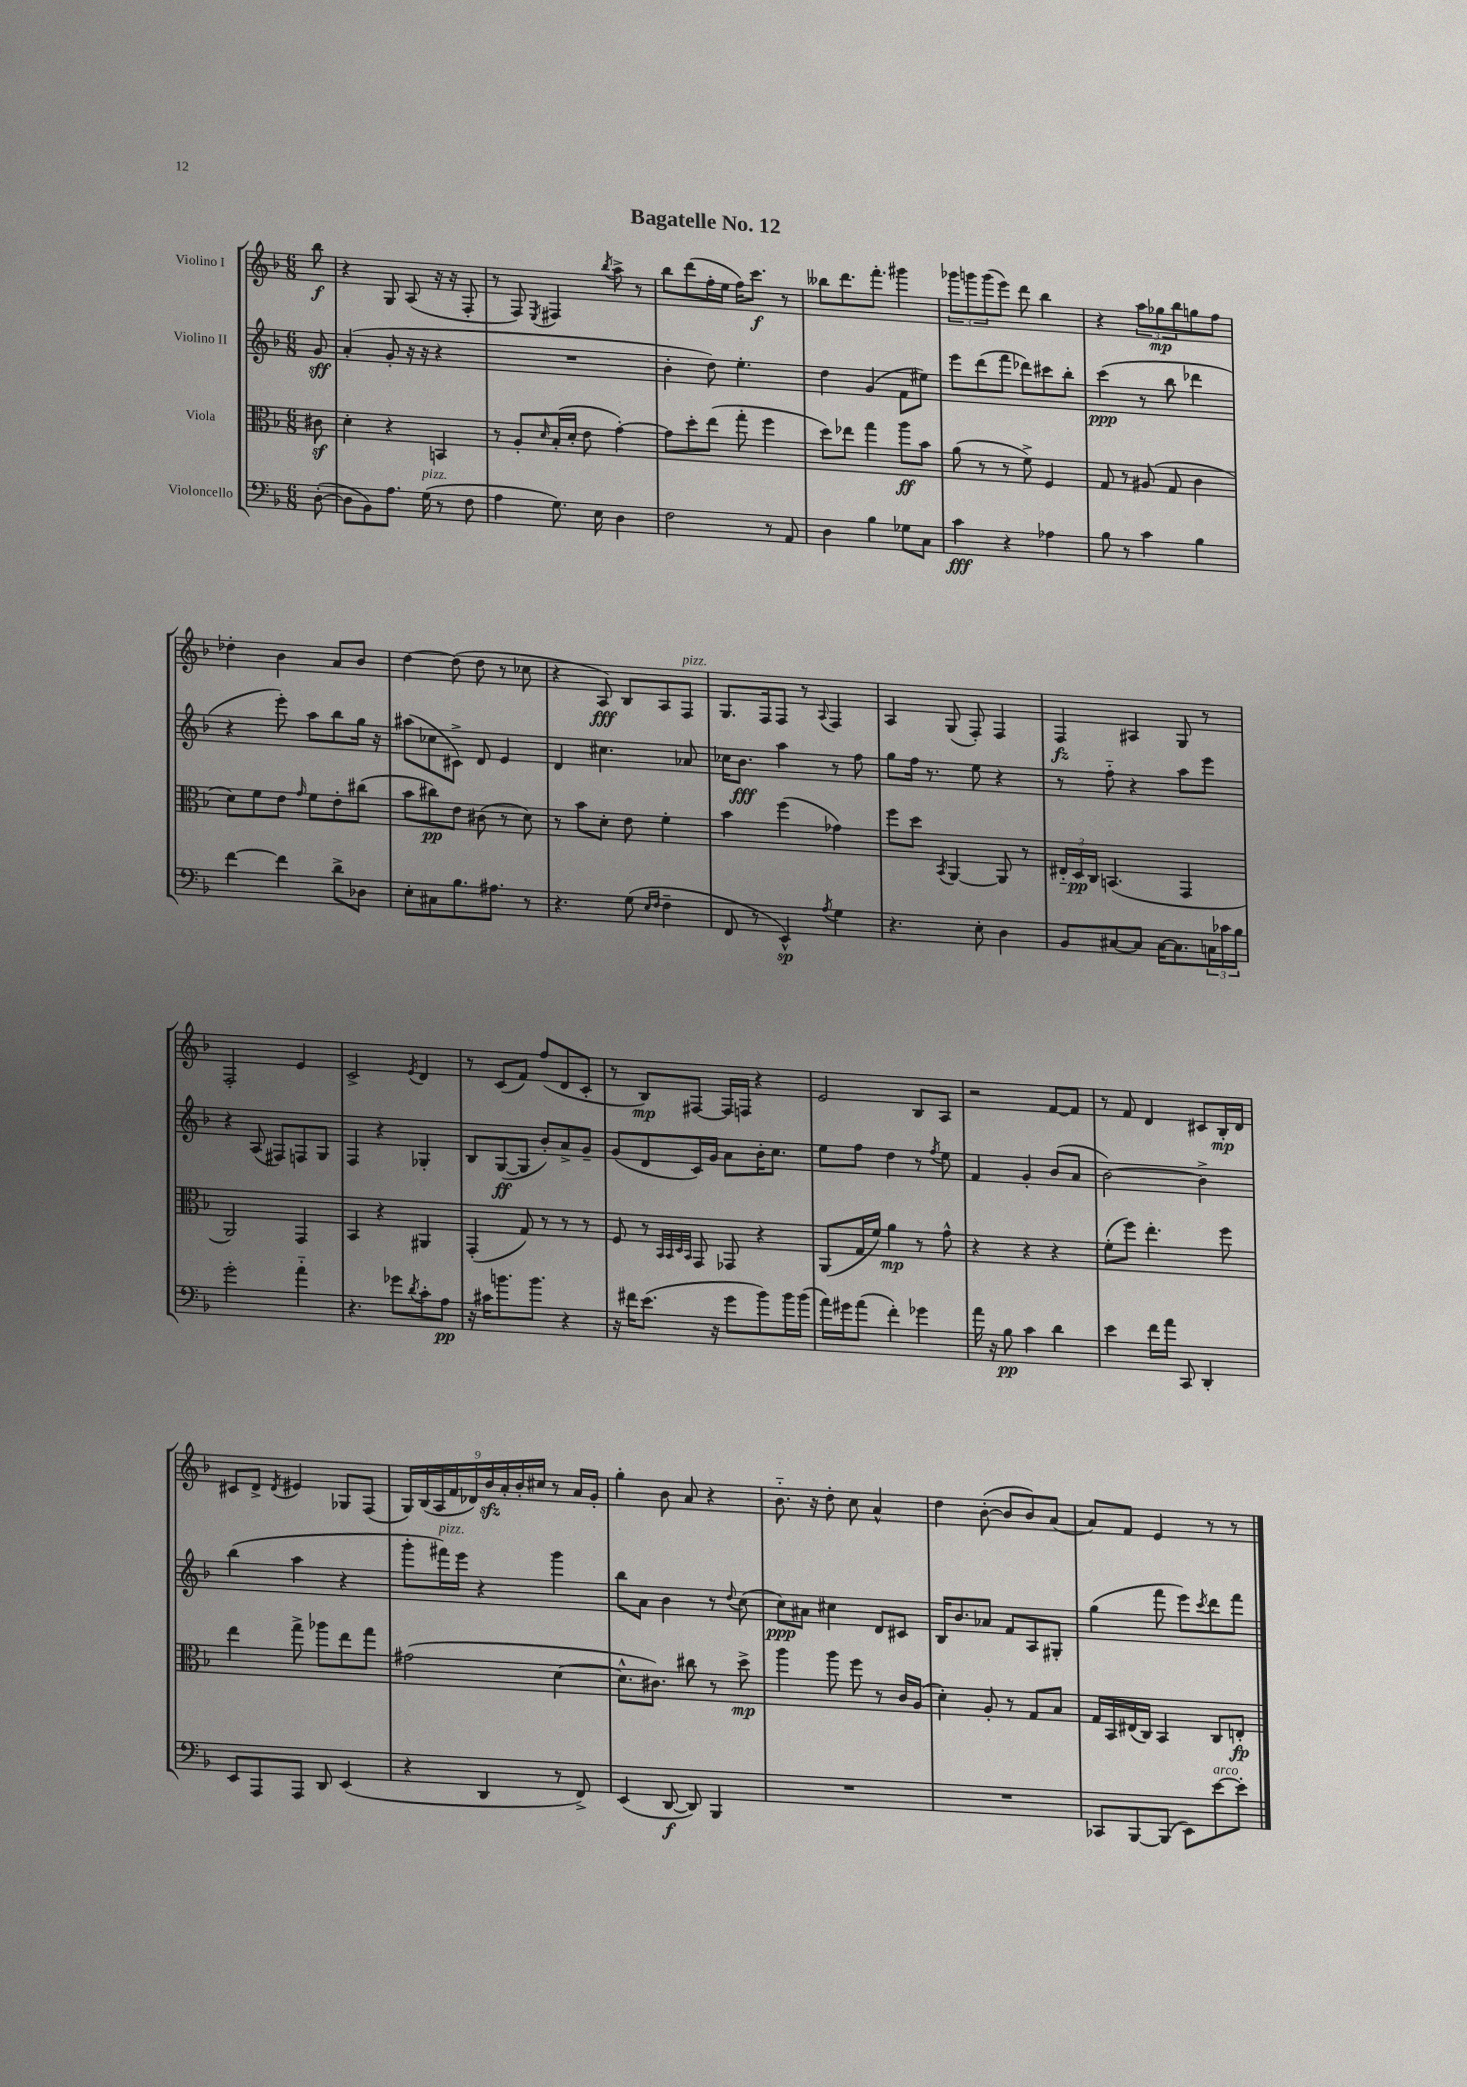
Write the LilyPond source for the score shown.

\header { title = "Bagatelle No. 12" }
<<
\new StaffGroup <<
\new Staff = "s0" \with { instrumentName = "Violino I" } {
    \clef treble \key f \major \numericTimeSignature \time 6/8 \partial 8
    bes''8\f |
    r4 g8 a8( r16 r16 f8-. |
    r8 f8) \acciaccatura { e8 } fis4 \acciaccatura { bes''8 } a''8-> r8 |
    bes''8 d'''8( f''16-. e''16 f''16) c'''8.\f r8 |
    beses''8 d'''8. f'''8.-. gis'''4 |
    \tuplet 3/2 { ges'''8 g'''8 g'''8( } e'''8) d'''8 bes''4 |
    r4 \tuplet 3/2 { a''8 ges''8\mp bes''8 } g''8 f''8 |
    des''4-. bes'4 a'8 bes'8 |
    d''4~ d''8( d''8 r8 ces''8 |
    r4 a8\fff) bes8 a8 f8^\markup { \italic "pizz." } |
    g8. f16 f8 r8 \appoggiatura { a8 } f4 |
    a4 g8( f8-.) f4 |
    f4\fz ais4 g8 r8 |
    f2-. e'4 |
    c'2-> \acciaccatura { e'8 } d'4 |
    r8 c'8( f'8) f''8( d'8 c'8-. |
    r8 bes8\mp) fis8~ fis16 f16 r4 |
    e'2 bes8 a8 |
    r2 f'8~ f'8 |
    r8 f'8 d'4 cis'8 bes16-.\mp d'16 |
    cis'8 d'8-> \acciaccatura { d'8 } eis'4 ges8 f8( |
    \tuplet 9/8 { g16) bes16( a16 f'16 des'16) bes'16\sfz a'16-. bes'16-. cis''16 } r8 a'16 g'16-. |
    g''4-. bes'8 a'8 r4 |
    bes'8.-_ r16 d''8-. c''8 a'4-^ |
    d''4 bes'8~-.( bes'8 bes'8) a'8( |
    a'8) f'8 e'4 r8 r8 \bar "|." |
}
\new Staff = "s1" \with { instrumentName = "Violino II" } {
    \clef treble \key f \major \numericTimeSignature \time 6/8 \partial 8
    g'8\sff |
    a'4-.( g'8-. r16 r16 r4 |
    R2. |
    bes'4-. d''8) e''4.-. |
    d''4 g'4( f'8 eis''8) |
    e'''8 d'''8( f'''8 des'''8) cis'''8 bes''8-. |
    c'''4\ppp( r8 bes''8 des'''4 |
    r4 e'''8-.) a''8 bes''8 g''16 r16 |
    ais''8( ces''8 cis'8->) d'8 e'4 |
    d'4 cis''4. aes'8 |
    ces''16 bes'8.\fff a''4 r8 f''8 |
    g''8 f''16 r8. e''8 r4 |
    r8 f''8-_ r4 a''8 e'''8 |
    r4 a8( fis8) f8 g8 |
    f4 r4 ges4-. |
    bes8 g8~\ff( g8 bes'8-.) a'8-> g'8-- |
    g'8( d'8 c'16) g'16 a'8 bes'16-. c''8. |
    e''8 f''8 d''4 r8 \acciaccatura { f''8 } e''8 |
    f'4 g'4-. bes'8( a'8 |
    bes'2~) bes'4-> |
    bes''4( a''4 r4 |
    g'''8-. fis'''16^\markup { \italic "pizz." }) e'''16 r4 g'''4 |
    bes''8 a'8 bes'4 r8 \appoggiatura { d''8 } c''8( |
    c''8\ppp) ais'8 cis''4 d'8 cis'8 |
    bes16 bes'8. aes'8 f'8 a8 gis8-. |
    g''4( f'''8 e'''8) \acciaccatura { c'''8 } d'''8 f'''8 \bar "|." |
}
\new Staff = "s2" \with { instrumentName = "Viola" } {
    \clef alto \key f \major \numericTimeSignature \time 6/8 \partial 8
    cis'8\sf |
    d'4-. r4 b,4 |
    r8 a8-. \grace { d'16 } bes16-.( d'16-. e'8 g'4~-.) |
    g'8 d''8-. e''8( g''8-. f''4 |
    d''8) ees''8 g''4 a''8\ff bes'8 |
    a'8( r8 r8 f'8->) f4 |
    g8 r8 ais8( g8 c'4 |
    d'8) f'8 e'8 \grace { g'16 } f'8 e'8-. cis''8( |
    bes'8 cis''8\pp) e'8 cis'8( r8 d'8) |
    r8 bes'8 d'8-. e'8 f'4-. |
    bes'4 f''4( ges'4) |
    f''8 d''8 \acciaccatura { bes,8 } a,4~ a,8 r8 |
    \tuplet 3/2 { eis16-_ d16\pp c16 } b,4.( g,4 |
    a,2) g,4 |
    bes,4 r4 ais,4 |
    g,4-.( g8) r8 r8 r8 |
    f8 r8 \grace { bes,32 bes,32 d32 bes,32 } g,8 ges,8 r4 |
    a,8( g16 f'16) a'4\mp r8 g'8-^ |
    r4 r4 r4 |
    f'8-.( f''8) e''4.-. f''8 |
    e''4 g''8-> aes''8 e''8 g''8 |
    gis'2( d'4~ |
    d'8.-^ cis'8.) cis''8 r8 d''8->\mp |
    a''4 a''8 f''8 r8 c'16 a16( |
    d'4-.) a8-. r8 g8 bes8 |
    g16 bes,16 eis16( c16) bes,4 c8 e8-.\fp \bar "|." |
}
\new Staff = "s3" \with { instrumentName = "Violoncello" } {
    \clef bass \key f \major \numericTimeSignature \time 6/8 \partial 8
    d8~-.( |
    d8 bes,8) a8. g16^\markup { \italic "pizz." }( r8 f8 |
    a4 g8.) e16 d4 |
    f2 r8 a,8 |
    d4 bes4 ges8 c8 |
    c'4\fff r4 aes4 |
    bes8 r8 c'4 bes4 |
    f'4~ f'4 d'8-> des8 |
    e8-. cis8 bes8. ais8. r8 |
    r4. g8( \grace { e16 f16 } f4-- |
    f,8 r8 e,4-^\sp) \acciaccatura { a8 } g4 |
    r4. e8-. d4 |
    bes,8 cis8~ cis8 cis16~ cis8. \tuplet 3/2 { c16 ces'16 bes16 } |
    g'2-. a'4-_ |
    r4. ges'8 \acciaccatura { d'8 } c'8-. a8\pp |
    r16 cis'16 b'8. b'8. r4 |
    r16 fis'16 e'8.( r16 g'8 bes'8) bes'16 bes'16( |
    a'16) gis'16 a'8( f'4-.) ges'4 |
    a'16 r16 bes8\pp c'4 d'4 |
    e'4 f'16 a'16 c,8 d,4-. |
    e,8 a,,8 a,,8 d,8 e,4( |
    r4 d,4 r8 f,8->) |
    e,4( d,8~\f d,8) bes,,4 |
    R2. |
    R2. |
    ces,8 bes,,8~ bes,,8( e,8) e'8~^\markup { \italic "arco" } e'8-. \bar "|." |
}
>>
>>
\layout { \context { \Score \remove "Bar_number_engraver" } }
